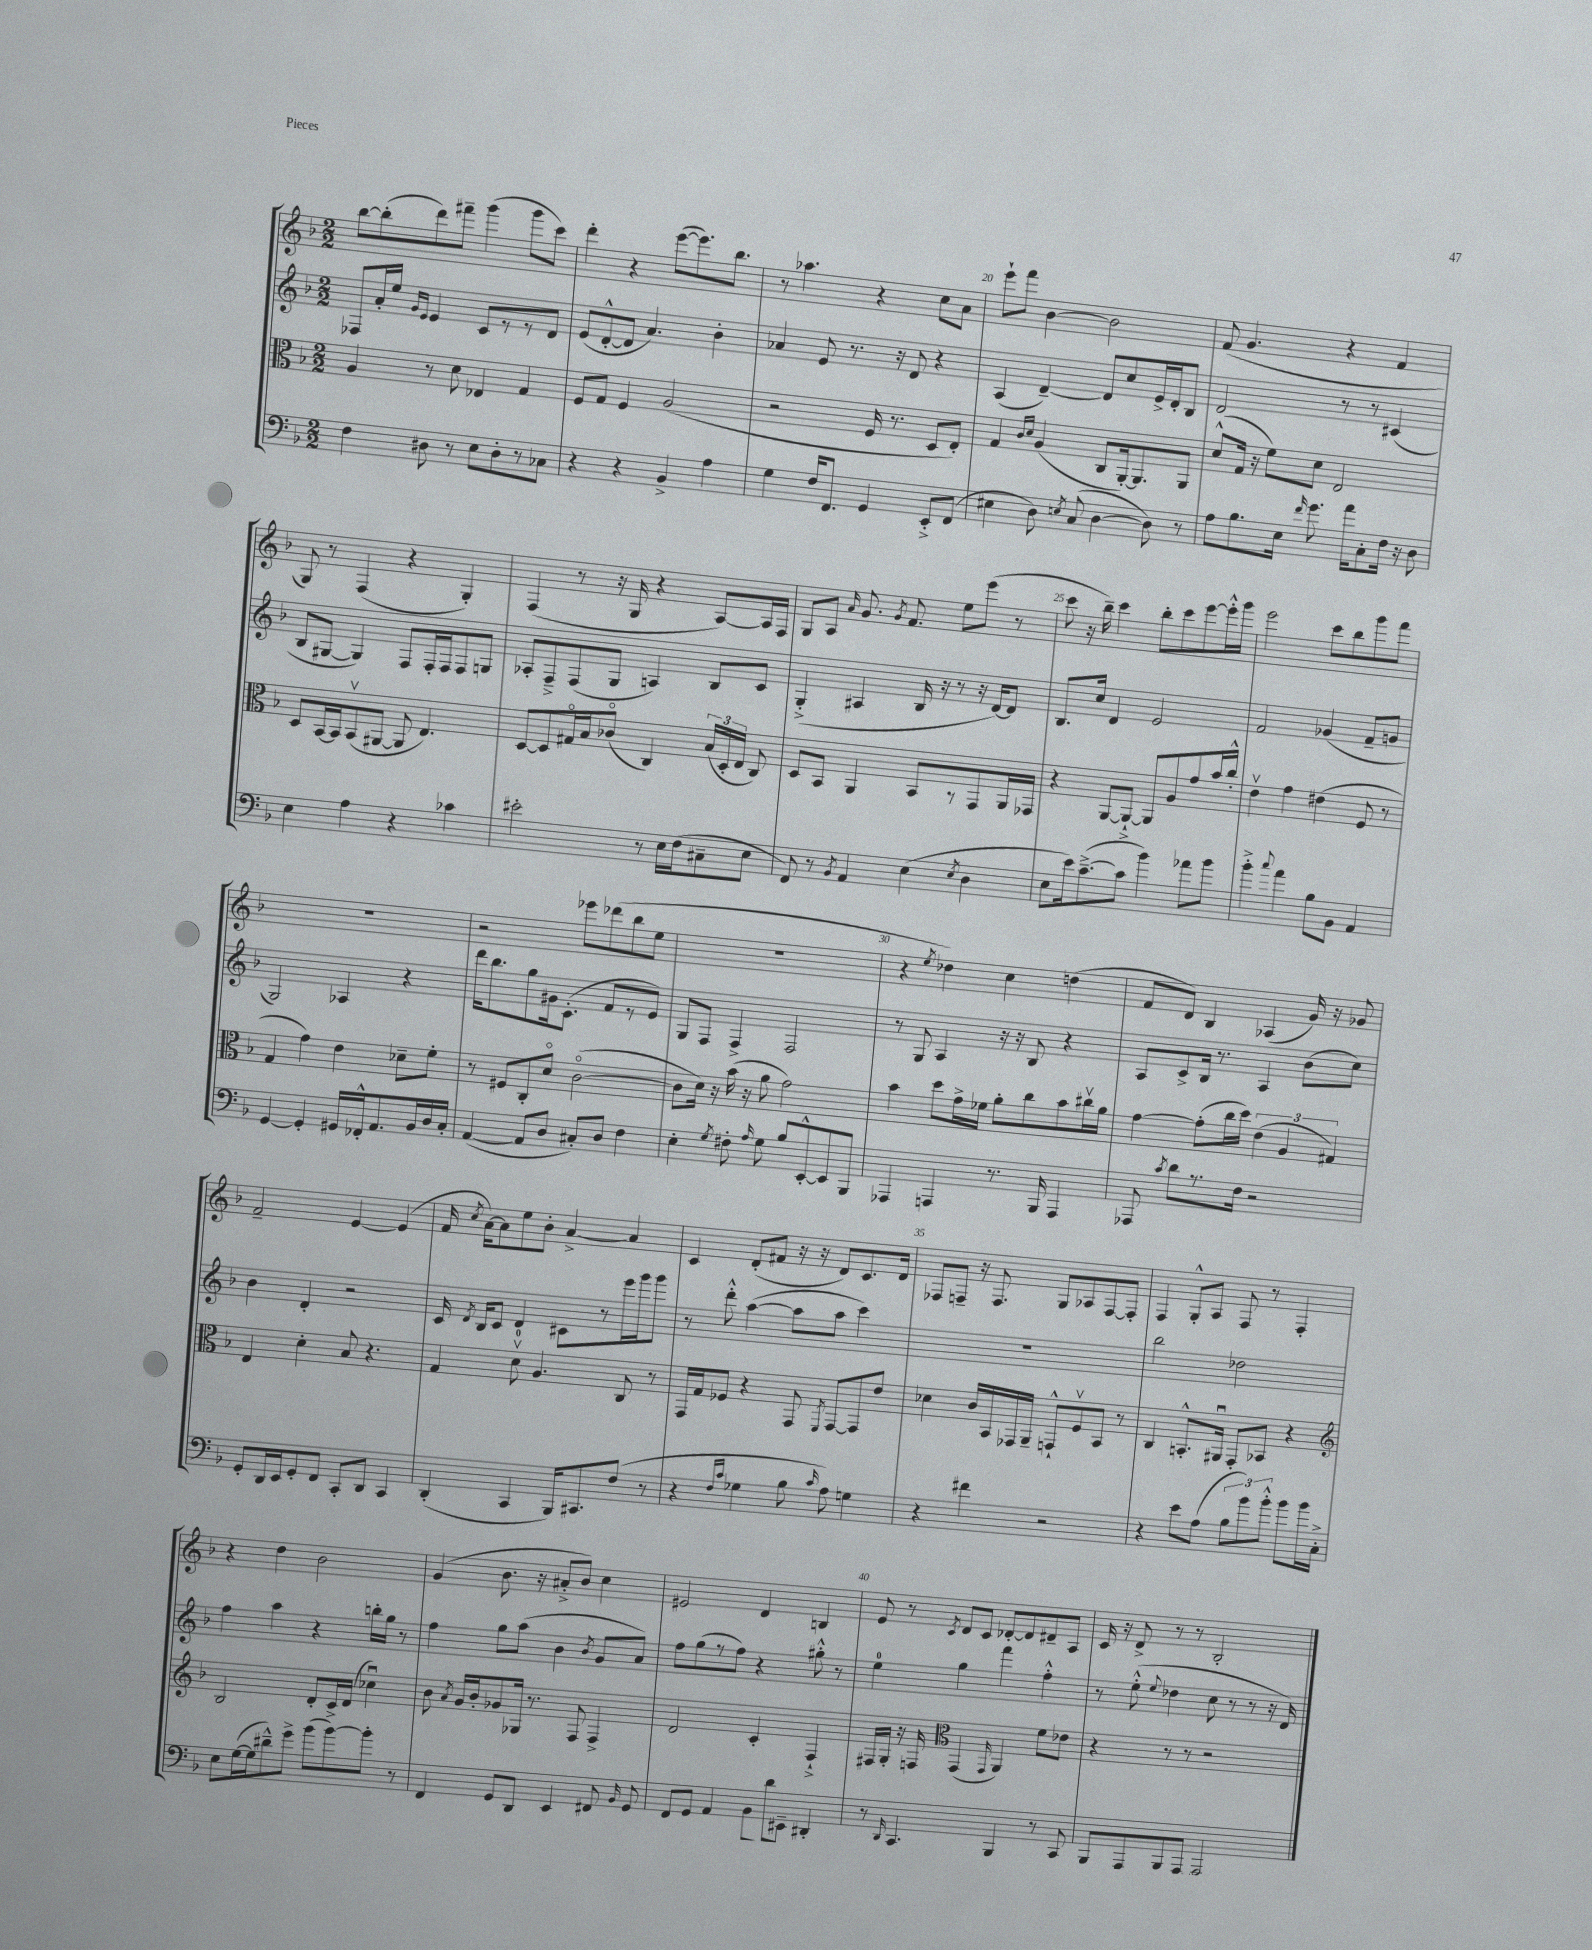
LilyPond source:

<<
\new StaffGroup <<
\new Staff = "s0" {
    \clef treble \key f \major \numericTimeSignature \time 2/2
    \autoBeamOff bes''8[~ bes''8-.( d'''8) fis'''8]-- g'''4( g'''8[ c'''8]) |
    d'''4-. r4 e'''8[~( e'''8.) bes''8.] |
    r8 aes''4. r4 c''8[ a'8] |
    e'''8[-! f'''8] bes'4~ bes'2 |
    f'8( g'4. r4 f'4 |
    g8) r8 f4( r4 g4-.) |
    f4( r8 r16 g16 r4 a8[~) a16 f16] |
    g8[ a8] \grace { a'16 } g'8. \acciaccatura { g'8 } f'8. e''8[ e'''8]( r8 |
    c'''8 r16 bes''16--) c'''4 bes''8[-. c'''8 e'''8~ e'''16-.-^ g'''16] |
    e'''2 c'''8[ bes''8 g'''8 f'''8] |
    R1 |
    r2 ees'''8[ des'''8( bes''8 e''8] |
    R1 |
    r4 \acciaccatura { e''8 } des''4) c''4 d''4( |
    f'8[ d'8]) bes4 aes4( g'16) r16 ges'8 |
    f'2-- e'4~ e'4( |
    f'16 \acciaccatura { c''8 } a'16[~) a'8 e''8 bes'8]-. a'4~-> a'4 |
    c'4 d'8[-.( fis'8] r16 r16 d'8[) c'8. d'16] |
    fes8[ f8]-- r16 f8. g8[ aes8 f8~ f8]-. |
    f4 g8[-.-^ a8] f8 r8 f4-. |
    r4 d''4 bes'2 |
    g'4( bes'8. r16 ais'8[-.-> bes'8]) c''4 |
    eis'2 d'4 b4 |
    e'8 r8 \acciaccatura { c'8 } d'8[ c'8] des'8[~-. des'8 dis'8-- a8] |
    c'16 r16 d'8-> r8 r8 bes2-. \bar "|." |
}
\new Staff = "s1" {
    \clef treble \key f \major \numericTimeSignature \time 2/2
    \autoBeamOff fes8[ a'16-. e''16] \grace { g'16[ e'16] } e'4 c'8[ r8 r8 d'8] |
    e'8[( d'8~-.-^ d'8] a'4.) bes'4-. |
    aes'4 e'8 r8. r16 d'8 r4 |
    a4( d'4~--) d'8[ c''8 e'16-> d'16-. bes8] |
    d'2 r8 r8 cis'4( |
    bes8[ gis8]~ gis4) f8[ f16-. f16 f8 g8] |
    aes8[-. f8---> f8( g8] a4) bes8[ c'8] |
    g4-.->( ais4 bes16 r16 r8 r16 d'16[~) d'8] |
    bes8.[ c''16] d'4 e'2 |
    f'2 ges'4( f'8[-- g'8] |
    g2) aes4 r4 |
    d'''16[ bes''8. g''8 gis'16 c'8.]-.( f'8[ r8 e'8]) |
    g8[ f8] f4-> f2 |
    r8 g8 a4 r16 r16 bes8 r4 |
    a8[ c'8-> bes16] r8. a4 bes'8[( c''8]) |
    bes'4 d'4-. r2 |
    c'16 \acciaccatura { d'8 } bes16[ c'8] d'4 cis'8[ r8 e'''16 g'''16 g'''8] |
    r8 d'''8-.-^ a''4~( a''8[ a''8] c'''4) |
    R1 |
    bes''2 des''2 |
    f''4 a''4 r4 b''16[-. g''16] r8 |
    f''4 g''8[ a''8]( bes'4 \acciaccatura { bes'8 } g'8[ a'8]) |
    f''8[ g''8( r8 f''8]) r4 gis''8-.-^ r8 |
    e''4-0 g''4 f'''4 f''4-.-^ |
    r8 e''8-.-^( \appoggiatura { e''8 } des''4 c''8 r8 r8 r16 d'16) \bar "|." |
}
\new Staff = "s2" {
    \clef alto \key f \major \numericTimeSignature \time 2/2
    \autoBeamOff a4 r8 d'8 ees4 g4 |
    f8[ g8] f4 a2( |
    r2 f16 r8. d8[ e8]-.) |
    g4 \grace { c'16[ d'16] } a4( c8[ a,16~-.) a,8. a,8] |
    d'8[-^( g16] r16 f'8[) d'8] e2 |
    d8[ bes,16~ bes,16 bes,8\upbow( ais,8]~ ais,8 e4.) |
    d8[~ d8 gis16\flageolet bes16 ces'8]\flageolet( c4) \tuplet 3/2 { bes16[( d16-. e16] } c8) |
    d8[ bes,8] a,4 bes,8[ r8 g,8 a,16 ges,16] |
    r4 a,8[~ a,8]~-!-> a,8[ a8 g'8 bes'16 c''16]-.-^ |
    e'4\upbow g'4 eis'4( f8 r8 |
    g4 g'4) e'4 des'8[-- f'8]-. |
    r8 fis8[ c8-. d'8]\flageolet c'2~\flageolet( |
    c'8[ d'16]) r16 bes'16( r16 a'8 g'2) |
    bes'4 d''8[ g'16-> fes'16] a'8[-. c''8 bes'8 cis''16\upbow a'16] |
    g'4~ g'8[-.( c''16 d''16]) \tuplet 3/2 { e'4( a4 gis4) } |
    e4 d'4-. bes8 r4. |
    g4 d'8-0\upbow a4. c8 r8 |
    g,16[ g16 fes8] r4 g,8 \acciaccatura { f,8 } g,8[~ g,8 e'8] |
    des'4 c'16[ bes,16 ges,16 a,16]-- g,8[-!-^ f8\upbow bes,8] r8 |
    c4 b,8.[-.-^ ais,16]\downbow g,8[-. bes,8] r4 |
    \clef treble bes2 d'8[-. c'16-> d'16]( ces''4\downbow) |
    bes'8 \acciaccatura { a'8 } g'16[ bes'16-. ges'8 ges16] r8. f8 f4-> |
    d'2 c'4-. f4-!-> |
    fis16[ g16]-. r16 f16 \clef alto g,4( \grace { g,16 } a,4) f'8[ ees'8] |
    r4 r8 r8 r2 \bar "|." |
}
\new Staff = "s3" {
    \clef bass \key f \major \numericTimeSignature \time 2/2
    \autoBeamOff f4 dis8 r8 e8[ dis8-. r8 ces8] |
    r4 r4 bes,4-> a4 |
    g4 f16[ f,8.] g,4 e,8[-.-> f,8]( |
    eis4 d8) \acciaccatura { e8 } c8( d4~ d8) r8 |
    a8[ bes8. e16] \grace { f'16 } g'8. a'16[ c8-. f16] r16 d8 |
    e4 a4 r4 ces'4 |
    eis'2-. r8 e16[ f16( cis8-- e8] |
    f,8) r8 \acciaccatura { bes,8 } a,4 e4( \acciaccatura { e8 } d4 |
    e8[ e'16) c'8.~--->( c'8] bes'4) aes'8[ bes'8] |
    bes'4-.-> \appoggiatura { c''8 } a'4 bes8[ bes,8] a,4 |
    g,4~ g,4-. gis,16[ fes,16-.-^ a,8. bes,16 d16 c16]-. |
    a,4~( a,8[ d8] cis8[-.) d8] f4 |
    e4-. \acciaccatura { g8 } fis8-. \grace { a16 } g8 bes8[ e,8~-.-^ e,8 bes,,8] |
    aes,,4 a,,4 r8. bes,,16 a,,4 |
    aes,,8 \acciaccatura { c'8 } d'8[ r8. f16] r2 |
    g,8[-. d,16 e,16 g,8-. f,8] c,8[-. d,8] c,4 |
    d,4-.( c,4 bes,,16[) cis,8. f8]( r8 |
    r4 \grace { f16[ c'16] } ges4 bes8 \grace { c'16 } a8) g4 |
    r4 fis'4 r2 |
    r4 e'8[ a8]( \tuplet 3/2 { bes8[ bes'8) bes'8]-.-^ } bes'8[ bes'16 c16]-.-> |
    e8[ g16~( g16 dis'8---^) g'8]-> bes'8[( bes'8~) bes'8]-. r8 |
    f,4 g,8[ d,8] e,4 fis,8 \grace { bes,16 } g,8 |
    f,8[ g,8] a,4 bes,8[ d'16 eis,16]-- dis,4-. |
    r8 \grace { d,16 } c,4. bes,,4( r8 c,8 |
    bes,,8[) a,,8( bes,,8 a,,8]~-. a,,2) \bar "|." |
}
>>
>>
\layout { \context { \Score currentBarNumber = #17 \override BarNumber.break-visibility = ##(#f #t #t) barNumberVisibility = #(every-nth-bar-number-visible 5) } }
